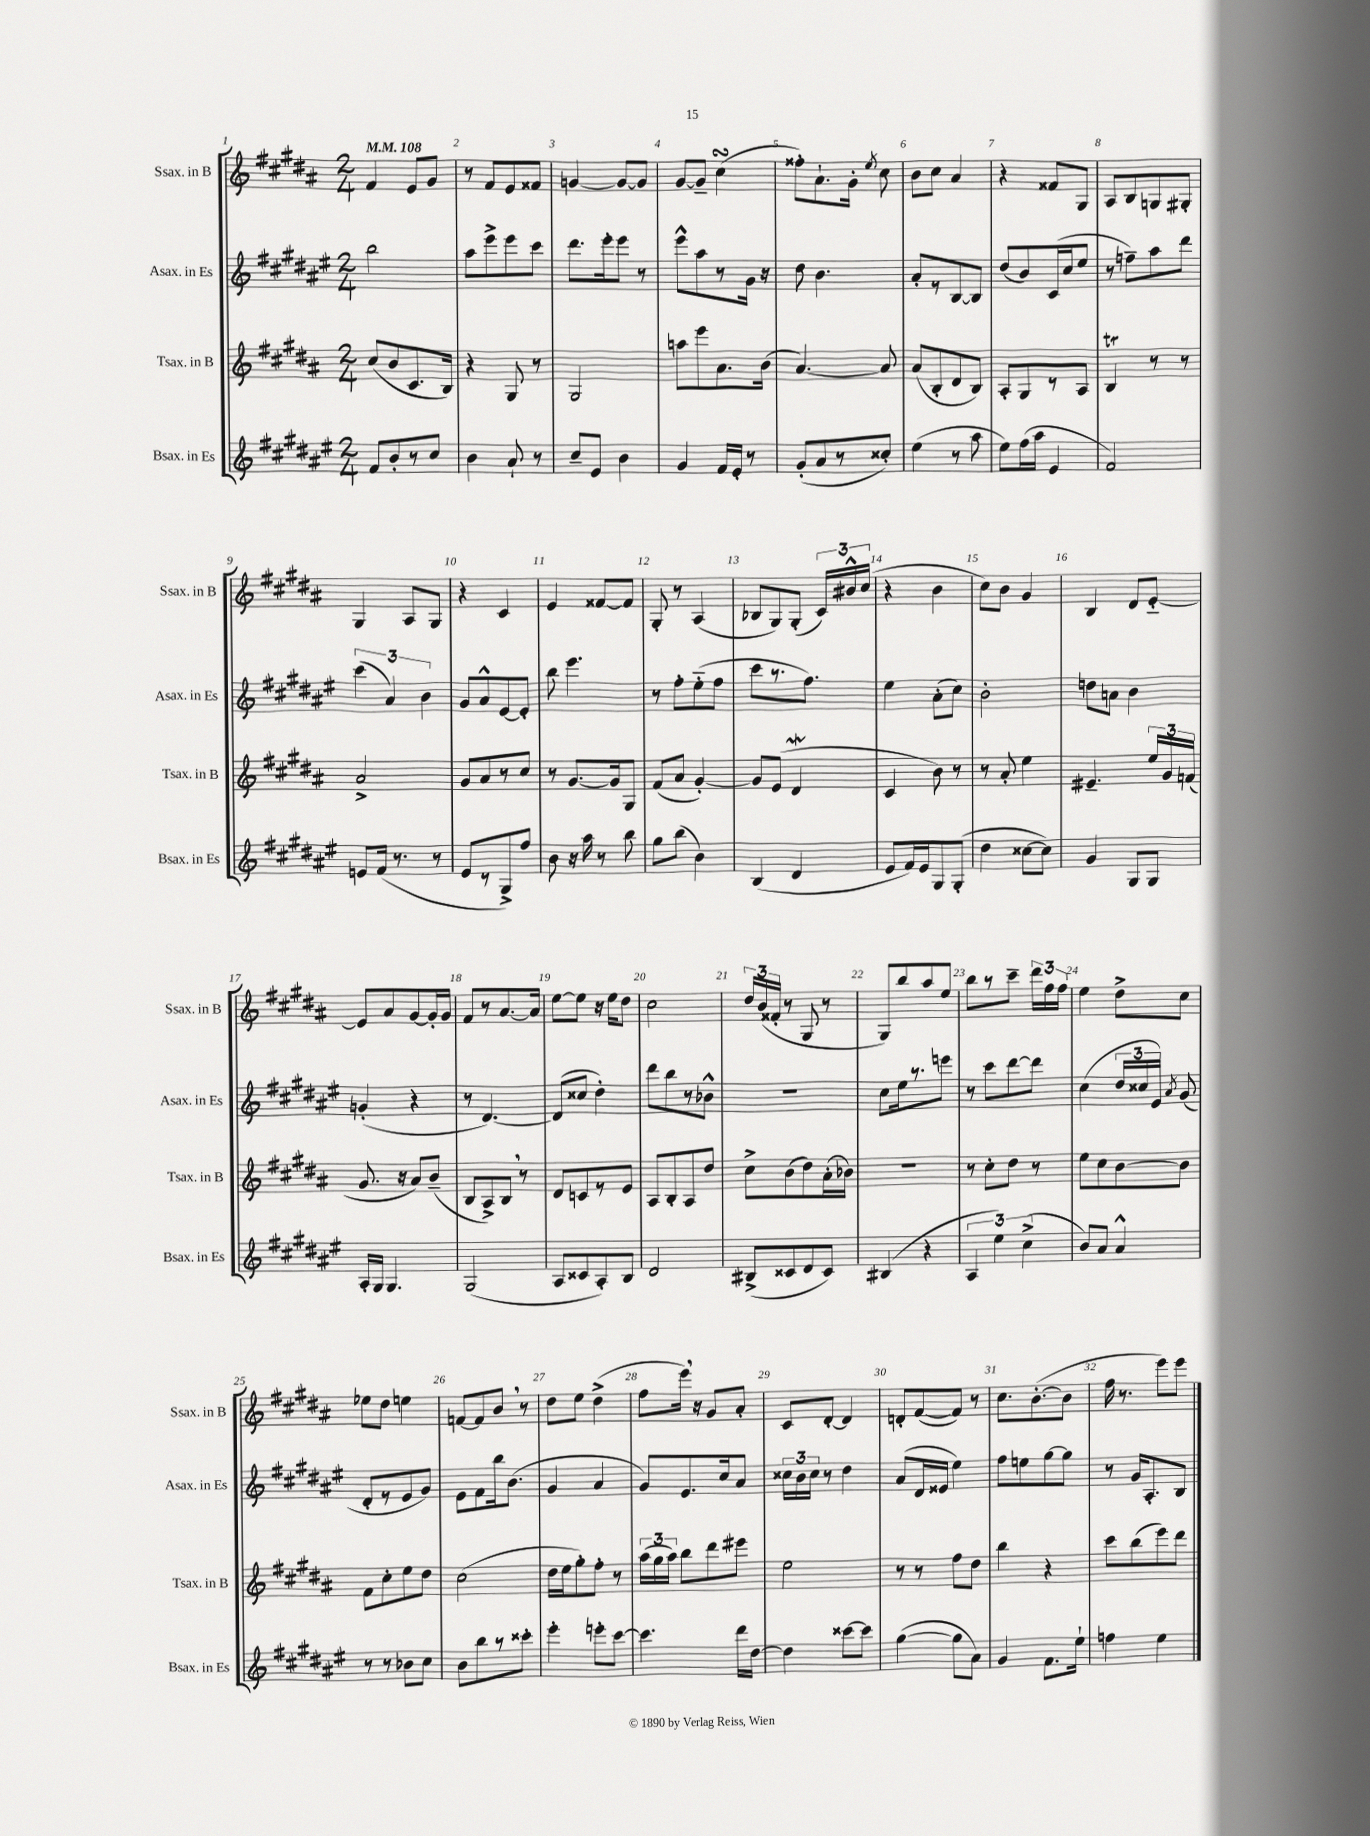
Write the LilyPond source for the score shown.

<<
\new StaffGroup <<
\new Staff = "s0" \with { instrumentName = "Ssax. in B" shortInstrumentName = "Ssax. in B" } {
    \clef treble \key b \major \numericTimeSignature \time 2/4 \tempo 4 = 108
    \autoBeamOff fis'4 e'8[ gis'8] |
    r8 fis'8[ e'8 fisis'8] |
    g'4~ g'8[~ g'8] |
    gis'8[~ gis'8]-- cis''4\turn( |
    fisis''8[-.) ais'8.-! gis'16]-. \acciaccatura { e''8 } cis''8 |
    b'8[ cis''8] ais'4 |
    r4 fisis'8[ gis8] |
    ais8[ b8 g8 gis8]-. |
    gis4 ais8[ gis8] |
    r4 cis'4 |
    e'4 fisis'8[~ fisis'8] |
    gis8-. r8 ais4( |
    bes8[ gis8) gis8]-.( \tuplet 3/2 { cis'16[) bis'16-^ cis''16]( } |
    r4 b'4 |
    cis''8[) b'8] gis'4 |
    b4 dis'8[ e'8]~-_ |
    e'8[ ais'8 gis'8~ gis'16-. gis'16] |
    fis'8[ r8 ais'8.~ ais'16] |
    e''8[~ e''8] r16 e''16[ dis''8] |
    cis''2 |
    \tuplet 3/2 { dis''16[ b'16( fisis'16]-. } r8 gis8 r8 |
    gis8[) b''8 ais''8 e''8] |
    b''8[ r8 cis'''8]-- \tuplet 3/2 { dis'''16[ fis''16 fis''16] } |
    e''4 dis''8[-> cis''8] |
    ees''8[ dis''8] e''4 |
    f'8[~ f'8 b'8] \breathe r8 |
    dis''8[ e''8] dis''4->( |
    fis''8[ e'''16]) \breathe r16 gis'8[ ais'8]-. |
    cis'8[ dis'8]~-. dis'4 |
    d'8[-. fis'8~( fis'8]) r8 |
    cis''8.[ b'8.~-.( b'8] |
    fis''16 r8. e'''8[) e'''8] \bar "|." |
}
\new Staff = "s1" \with { instrumentName = "Asax. in Es" shortInstrumentName = "Asax. in Es" } {
    \clef treble \key fis \major \numericTimeSignature \time 2/4
    \autoBeamOff b''2 |
    ais''8[ eis'''8-> eis'''8 cis'''8] |
    dis'''8.[ eis'''16-. eis'''8] r8 |
    eis'''8[-^ ais''8 r8 gis'16] r16 |
    dis''8 b'4. |
    ais'8[-. r8 b8~ b8] |
    dis''8[( b'8) cis'16( cis''16 eis''8] |
    r8 f''8[--) ais''8 dis'''8] |
    \tuplet 3/2 { cis'''4( ais'4) b'4 } |
    gis'8[ ais'8-^ eis'8~ eis'8]-. |
    b''8 eis'''4. |
    r8 fis''8[-. eis''8-_( fis''8] |
    cis'''8[ r8. fis''8.]) |
    eis''4 ais'8[-.( cis''8]) |
    b'2-. |
    d''8[ a'8] b'4 |
    g'4-.( r4 |
    r8 dis'4.~) |
    dis'8[( cisis''8] dis''4-.) |
    dis'''8[ b''8 r8 bes'8]-^ |
    r2 |
    cis''8[ eis''16 r8. e'''8] |
    r8 cis'''8[ dis'''8~ dis'''8] |
    cis''4( \tuplet 3/2 { dis''16[ cisis''16 eis'16]) } \acciaccatura { ais'8 } gis'8( |
    dis'8[-. r8 eis'8 gis'8]) |
    eis'8[ fis'8 b''16 b'8.]( |
    gis'4 ais'4 |
    gis'8[) eis'8. cis''16 ais'8] |
    \tuplet 3/2 { cisis''16[ b'16 cisis''16] } r8 dis''4 |
    ais'8[( dis'16 eisis'16] eis''4) |
    fis''8[ e''8 gis''8~ gis''8] |
    r8 gis'16[ ais8.-. b8] \bar "|." |
}
\new Staff = "s2" \with { instrumentName = "Tsax. in B" shortInstrumentName = "Tsax. in B" } {
    \clef treble \key b \major \numericTimeSignature \time 2/4
    \autoBeamOff cis''8[( b'8 cis'8. b16]) |
    r4 gis8 r8 |
    gis2 |
    a''8[ e'''8 ais'8. b'16]( |
    ais'4.~) ais'8 |
    ais'8[( b8-. dis'8 b8]) |
    ais8[-. gis8 r8 ais8] |
    b4\trill r8 r8 |
    ais'2-> |
    gis'8[ ais'8 r8 cis''8] |
    r8 gis'8.[~ gis'16 gis8] |
    fis'8[( ais'8] gis'4~-.) |
    gis'8[ e'8]( dis'4\mordent |
    cis'4 b'8) r8 |
    r8 ais'8-. e''4 |
    eis'4.-- \tuplet 3/2 { e''16[ gis'16 f'16]( } |
    gis'8. r16 ais'8[) b'8]--( |
    b8[ ais8->) b8] \breathe r8 |
    dis'8[ c'8 r8 e'8] |
    ais8[ b8-. ais8 dis''8] |
    cis''8[-> b'8( dis''8) ais'16-.( bes'16]) |
    R2 |
    r8 cis''8[-. dis''8] r8 |
    e''8[ cis''8 b'8~ b'8] |
    fis'8[ cis''8-. e''8 dis''8] |
    cis''2( |
    dis''16[ e''16 gis''8-.) fis''8]-. r8 |
    \tuplet 3/2 { ais''16[( gis''16 ais''16]) } b''8[ dis'''8 eis'''8] |
    e''2 |
    r8 r8 fis''8[ dis''8] |
    b''4 r4 |
    cis'''8[ b''8( e'''8) dis'''8] \bar "|." |
}
\new Staff = "s3" \with { instrumentName = "Bsax. in Es" shortInstrumentName = "Bsax. in Es" } {
    \clef treble \key fis \major \numericTimeSignature \time 2/4
    \autoBeamOff fis'8[ b'8-. r8 cis''8] |
    b'4 ais'8-! r8 |
    cis''8[-- eis'8] b'4 |
    gis'4 fis'16[ eis'16]-. r8 |
    gis'8[-.( ais'8 r8 cisis''8]-.) |
    eis''4( r8 ais''8 |
    eis''8[) fis''16( ais''16] eis'4 |
    fis'2) |
    e'8[ fis'16]( r8. r8 |
    eis'8[ r8 gis8->) fis''8] |
    b'8 r16 ais''16 r8 b''8 |
    gis''8[ b''8]( b'4) |
    b4( dis'4 |
    eis'8[ fis'16) eis'16 gis8 gis8]-.( |
    dis''4 cisis''8[~ cisis''8]) |
    gis'4 gis8[ gis8] |
    ais16[-. gis16] gis4. |
    gis2( |
    ais8[ cisis'8 ais8-.) b8] |
    dis'2 |
    bis8[->( cisis'8 dis'8 cisis'8]) |
    bis4( r4 |
    \tuplet 3/2 { ais4 eis''4) cis''4->( } |
    b'8[) ais'8] ais'4-^ |
    r8 r8 bes'8[ cis''8] |
    b'8[ b''8 r8 cisis'''8]-. |
    eis'''4-. e'''8[-. cis'''8]~ |
    cis'''4. dis'''16[ dis''16]~ |
    dis''4 cisis'''8[~ cisis'''8] |
    gis''4~( gis''8[ ais'8]) |
    gis'4 fis'8.[ eis''16]-! |
    f''4 eis''4 \bar "|." |
}
>>
>>
\layout { \context { \Score \override BarNumber.break-visibility = ##(#f #t #t) barNumberVisibility = #all-bar-numbers-visible } }
